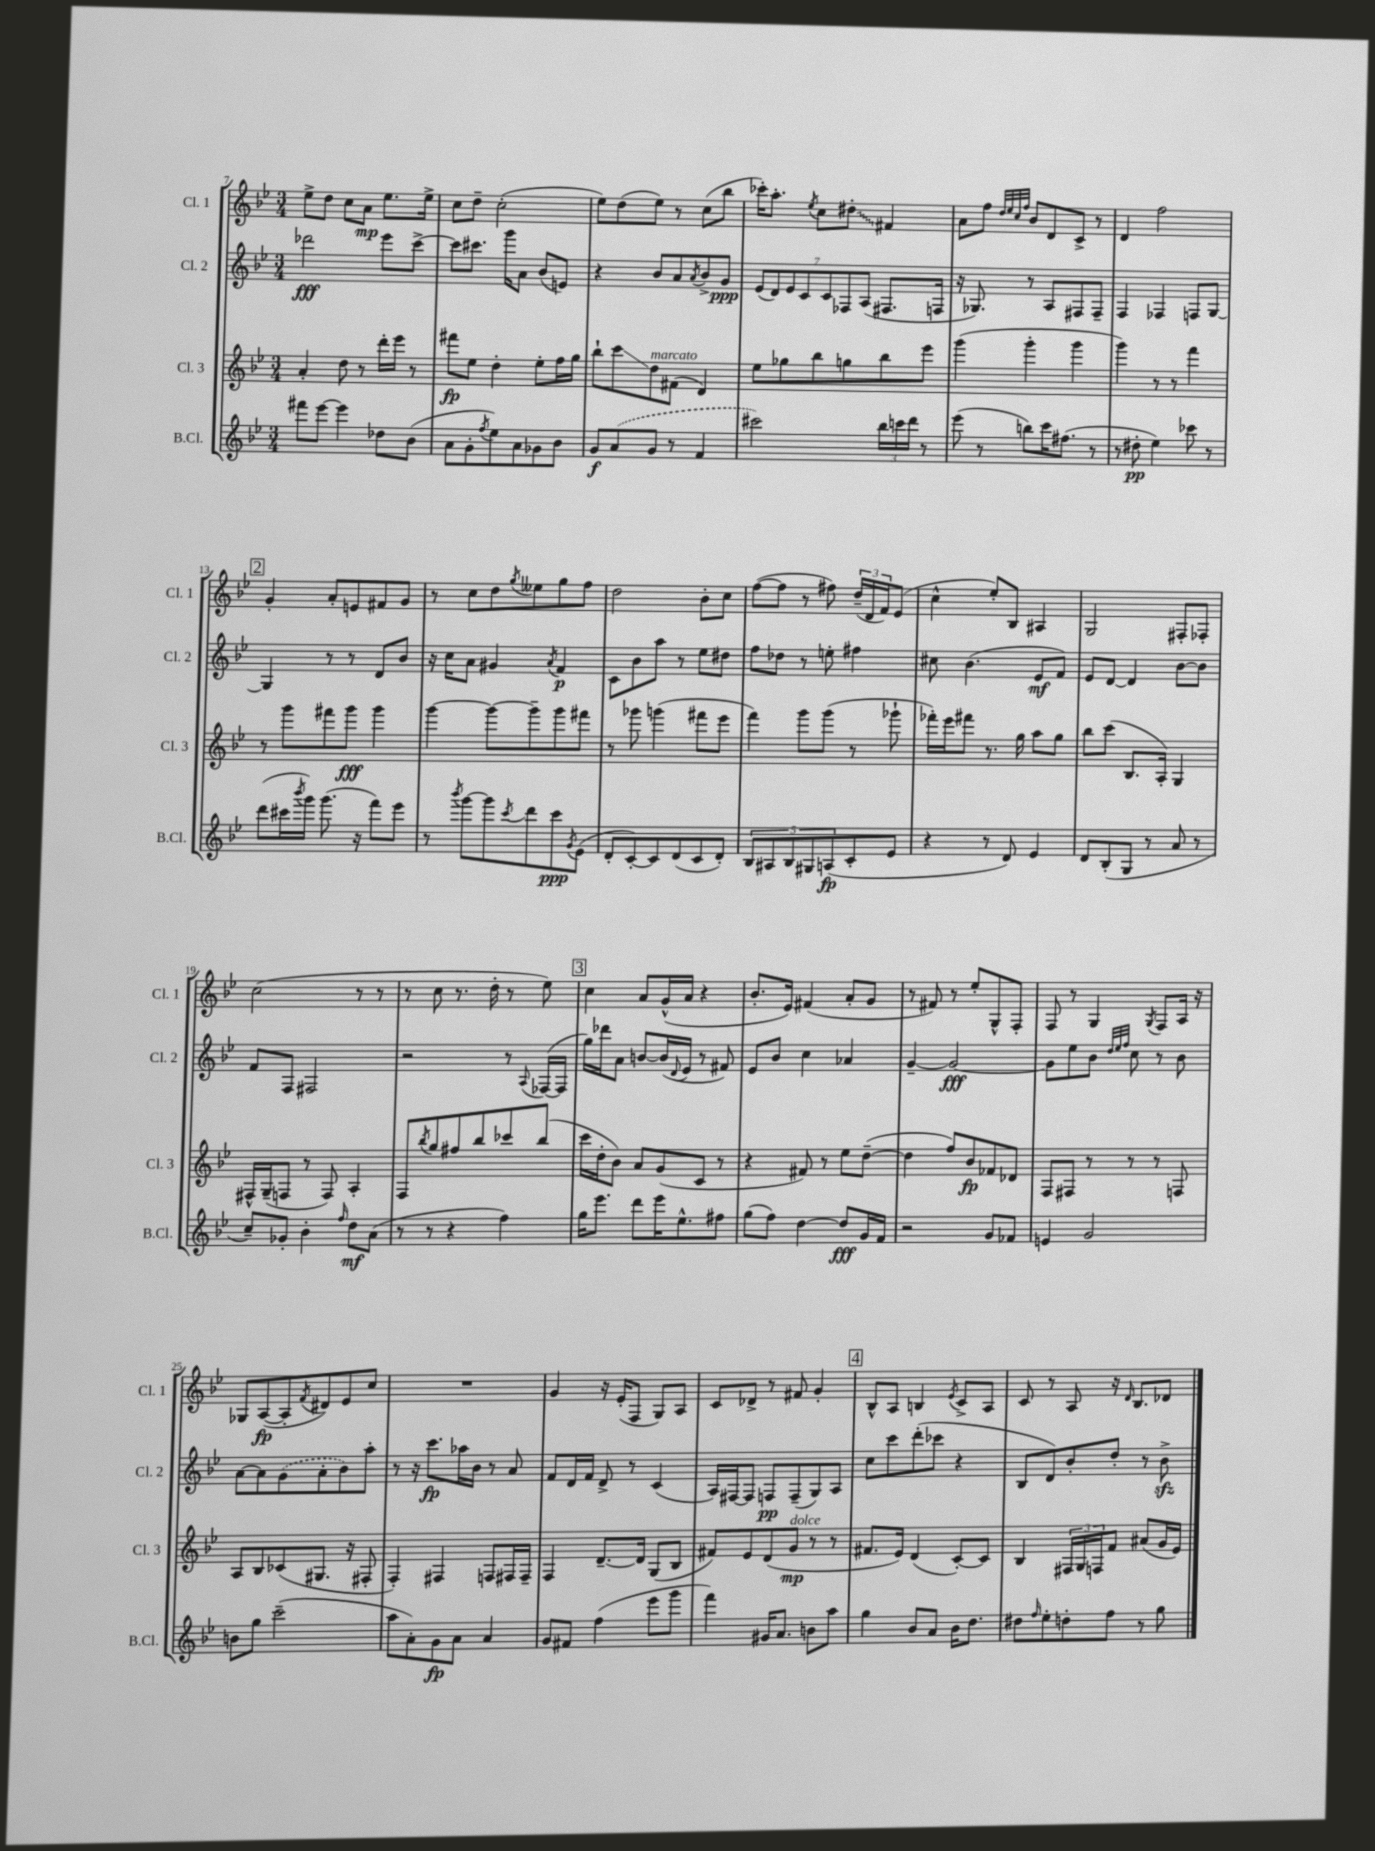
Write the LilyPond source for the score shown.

<<
\new StaffGroup <<
\new Staff = "s0" \with { instrumentName = "Cl. 1" shortInstrumentName = "Cl. 1" } {
    \clef treble \key bes \major \numericTimeSignature \time 3/4
    ees''8-> d''8 c''8 a'8\mp ees''8. ees''16-> |
    c''8 d''8-- c''2-.( |
    ees''8) d''8( ees''8) r8 c''8( bes''8 |
    ces'''16-.) a''8.-. \acciaccatura { ees''8 } c''8 \once \override Glissando.style = #'zigzag dis''8-.\glissando fis'4 |
    a'8 f''8 \grace { d''32 ees''32 c''32 f''32 } bes'8 d'8 c'8-> r8 |
    d'4 f''2 |
    \mark \markup { \box "2" } g'4-. a'8-. e'8 fis'8 g'8 |
    r8 c''8 d''8 \acciaccatura { g''8 } eeses''8 g''8 f''8 |
    d''2 bes'8-. c''8 |
    f''8~( f''8 r8 fis''8) \tuplet 3/2 { d''16--( d'16 f'16) } ees'8( |
    c''4-^ ees''8-.) bes8 ais4 |
    g2 fis8-. fes8-. |
    c''2( r8 r8 |
    r8 c''8 r8. d''16-. r8 ees''8) |
    \mark \markup { \box "3" } c''4 a'8 g'16-^( a'16 r4 |
    bes'8.-. ees'16) fis'4( a'8-. g'8 |
    r8 fis'8) r8 ees''8-. g8-^ f8-. |
    f8 r8 g4 \acciaccatura { g8 } f8 a16 r16 |
    ges8 a8~\fp( a8-. \acciaccatura { f'8 } dis'8) ees'8 c''8 |
    R2. |
    g'4 r16 ees'16-.( f8 g8) a8 |
    c'8 des'8-> r8 fis'8 g'4-. |
    \mark \markup { \box "4" } bes8-^ a8 b4 \acciaccatura { ees'8 } c'8-> a8 |
    c'8 r8 a8 r16 \grace { d'16 } bes8. des'8 \bar "|." |
}
\new Staff = "s1" \with { instrumentName = "Cl. 2" shortInstrumentName = "Cl. 2" } {
    \clef treble \key bes \major \numericTimeSignature \time 3/4
    des'''2\fff ees'''8 c'''8~-> |
    c'''8 cis'''8. g'''16 a'8 bes'8( e'8) |
    r4 bes'8 a'8 \acciaccatura { a'8 } bes'8-> g'8\ppp |
    \tuplet 7/4 { ees'8( d'8) ees'8 c'8 c'8 fes8 a8( } fis8. f16 |
    r16 ges8.) r8 a8 fis8 fis8-- |
    f4 fes4 f8 g8~ |
    \mark \markup { \box "2" } g4 r8 r8 d'8 bes'8 |
    r16 c''16 a'8 gis'4 \acciaccatura { a'8 } f'4\p |
    c'8 bes'8 a''8 r8 ees''8 dis''8 |
    f''8 des''8 r8 e''8-. fis''4 |
    cis''8 bes'4.( ees'8\mf f'8) |
    ees'8 d'8~ d'4 bes'8~ bes'8 |
    f'8 f8 fis2 |
    r2 r8 \appoggiatura { a8 } fes16~( fes16 |
    \mark \markup { \box "3" } g''16) des'''16 a'8 b'8~ b'16( \appoggiatura { d'8 } ees'16 r8 fis'8) |
    ees'8 bes'8 c''4 aes'4 |
    g'4~-- g'2~\fff |
    g'8 ees''8 bes'8 \grace { d''32 ees''32 f''32 } c''8 r8 bes'8 |
    a'8~ a'8 \once \slurDashed g'8( a'8-. bes'8) a''8-. |
    r8 r16 c'''8.\fp aes''16 bes'16 r8 a'8 |
    f'8 d'16 f'16 d'8-> r8 c'4( |
    a16) fis16~ fis8 f8\pp f8--( g8) a8 |
    \mark \markup { \box "4" } c''8 c'''8 d'''8-.( ces'''8 r4 |
    bes8 d'8) bes'8-. d''8-. r8 bes'8->\sfz \bar "|." |
}
\new Staff = "s2" \with { instrumentName = "Cl. 3" shortInstrumentName = "Cl. 3" } {
    \clef treble \key bes \major \numericTimeSignature \time 3/4
    a'4-. d''8 r8 d'''16-. ees'''16 r8 |
    fis'''8\fp ees''8 d''4-. ees''8-. f''16 g''16 |
    bes''8-! c'''8\glissando d''8^\markup { \italic "marcato" } fis'8( d'4) |
    ees''8 ges''8 bes''8 g''8 bes''8 ees'''8 |
    g'''4( g'''4-. g'''4 |
    g'''4) r8 r8 f'''4 |
    \mark \markup { \box "2" } r8 g'''8 fis'''8 g'''8\fff g'''4 |
    g'''4~ g'''8~ g'''8-- g'''8 fis'''8 |
    r8 ges'''8 g'''4( fis'''8 ees'''8 |
    f'''4) g'''8 g'''8( r8 ges'''8-! |
    fes'''16-.) ees'''16 fis'''8 r8. g''16 a''8 g''8 |
    bes''8 c'''8( bes8. a16-.) g4 |
    fis16-^ g16--( f8 r8 f8) a4-. |
    f8 \acciaccatura { bes''8 } g''8 fis''8 bes''8 ces'''8 bes''8( |
    \mark \markup { \box "3" } c'''16 d''16-. bes'8) a'8 g'8( c'8 r8 |
    r4 fis'8) r8 ees''8 d''8~--( |
    d''4 f''8) bes'8\fp fes'8 des'8 |
    f8 fis8 r8 r8 r8 f8 |
    a8 bes8 ces'8( gis8. r16 fis8-. |
    f4-.) fis4 f8 fis16 fis16-- |
    f4 d'8.~-- d'16 g8( bes8 |
    fis'8) ees'8 d'8( g'8\mp^\markup { \italic "dolce" } r8 r8 |
    \mark \markup { \box "4" } fis'8. ees'16) d'4( c'8~-.) c'8 |
    bes4 \tuplet 3/2 { fis16 g16 f16 } f'8 ais'8( g'16 ees'16) \bar "|." |
}
\new Staff = "s3" \with { instrumentName = "B.Cl." shortInstrumentName = "B.Cl." } {
    \clef treble \key bes \major \numericTimeSignature \time 3/4
    fis'''8 ees'''8~ ees'''4 des''8 bes'8( |
    a'8 g'8-. \acciaccatura { f''8 } ees''8) a'8 ges'8 bes'8 |
    g'8\f \once \slurDashed a'8( g'8 r8 f'4 |
    cis'''2) \tuplet 3/2 { bes''16 c'''16 d'''16 } r8 |
    ees'''8( r8 b''8) c'''16 fis''8.( r8 |
    r8 dis''8-.\pp ees''4) ces'''8 r8 |
    \mark \markup { \box "2" } d'''8( cis'''16 \acciaccatura { bes'''8 } g'''16) g'''8.( r16 f'''8) ees'''8 |
    r8 \acciaccatura { bes'''8 } g'''8~ g'''8 \acciaccatura { c'''8 } d'''8 c'''8\ppp \acciaccatura { g'8 } ees'8( |
    d'8-. c'8~-.) c'8 d'8( c'8 d'8-.) |
    \tuplet 5/4 { bes8 ais8 bes8 gis8 a8\fp( } c'8-. ees'8 |
    r4 r8 d'8) ees'4 |
    d'8 bes8-.( g8 r8 a'8 r8 |
    c''8--) ges'8-. bes'4-. \grace { f''16 } d''8\mf a'8( |
    r8 r8 r4 f''4) |
    \mark \markup { \box "3" } g''16 ees'''8. d'''8 ees'''16 ees''8.-^ fis''8 |
    g''8( f''8) d''4~ d''8\fff g'16 f'16 |
    r2 g'8 fes'8 |
    e'4 g'2 |
    b'8 g''8 c'''2--( |
    a''8 a'8-.) g'8\fp a'8 a'4 |
    g'8 fis'8 f''4( ees'''8 g'''8 |
    f'''4) gis'16 a'8. b'8 a''8 |
    \mark \markup { \box "4" } g''4 bes'8 a'8 bes'16 d''8. |
    dis''8 \grace { f''16 } ees''8-. d''8-. f''8 r8 g''8 \bar "|." |
}
>>
>>
\layout { \context { \Score currentBarNumber = #7 } }
